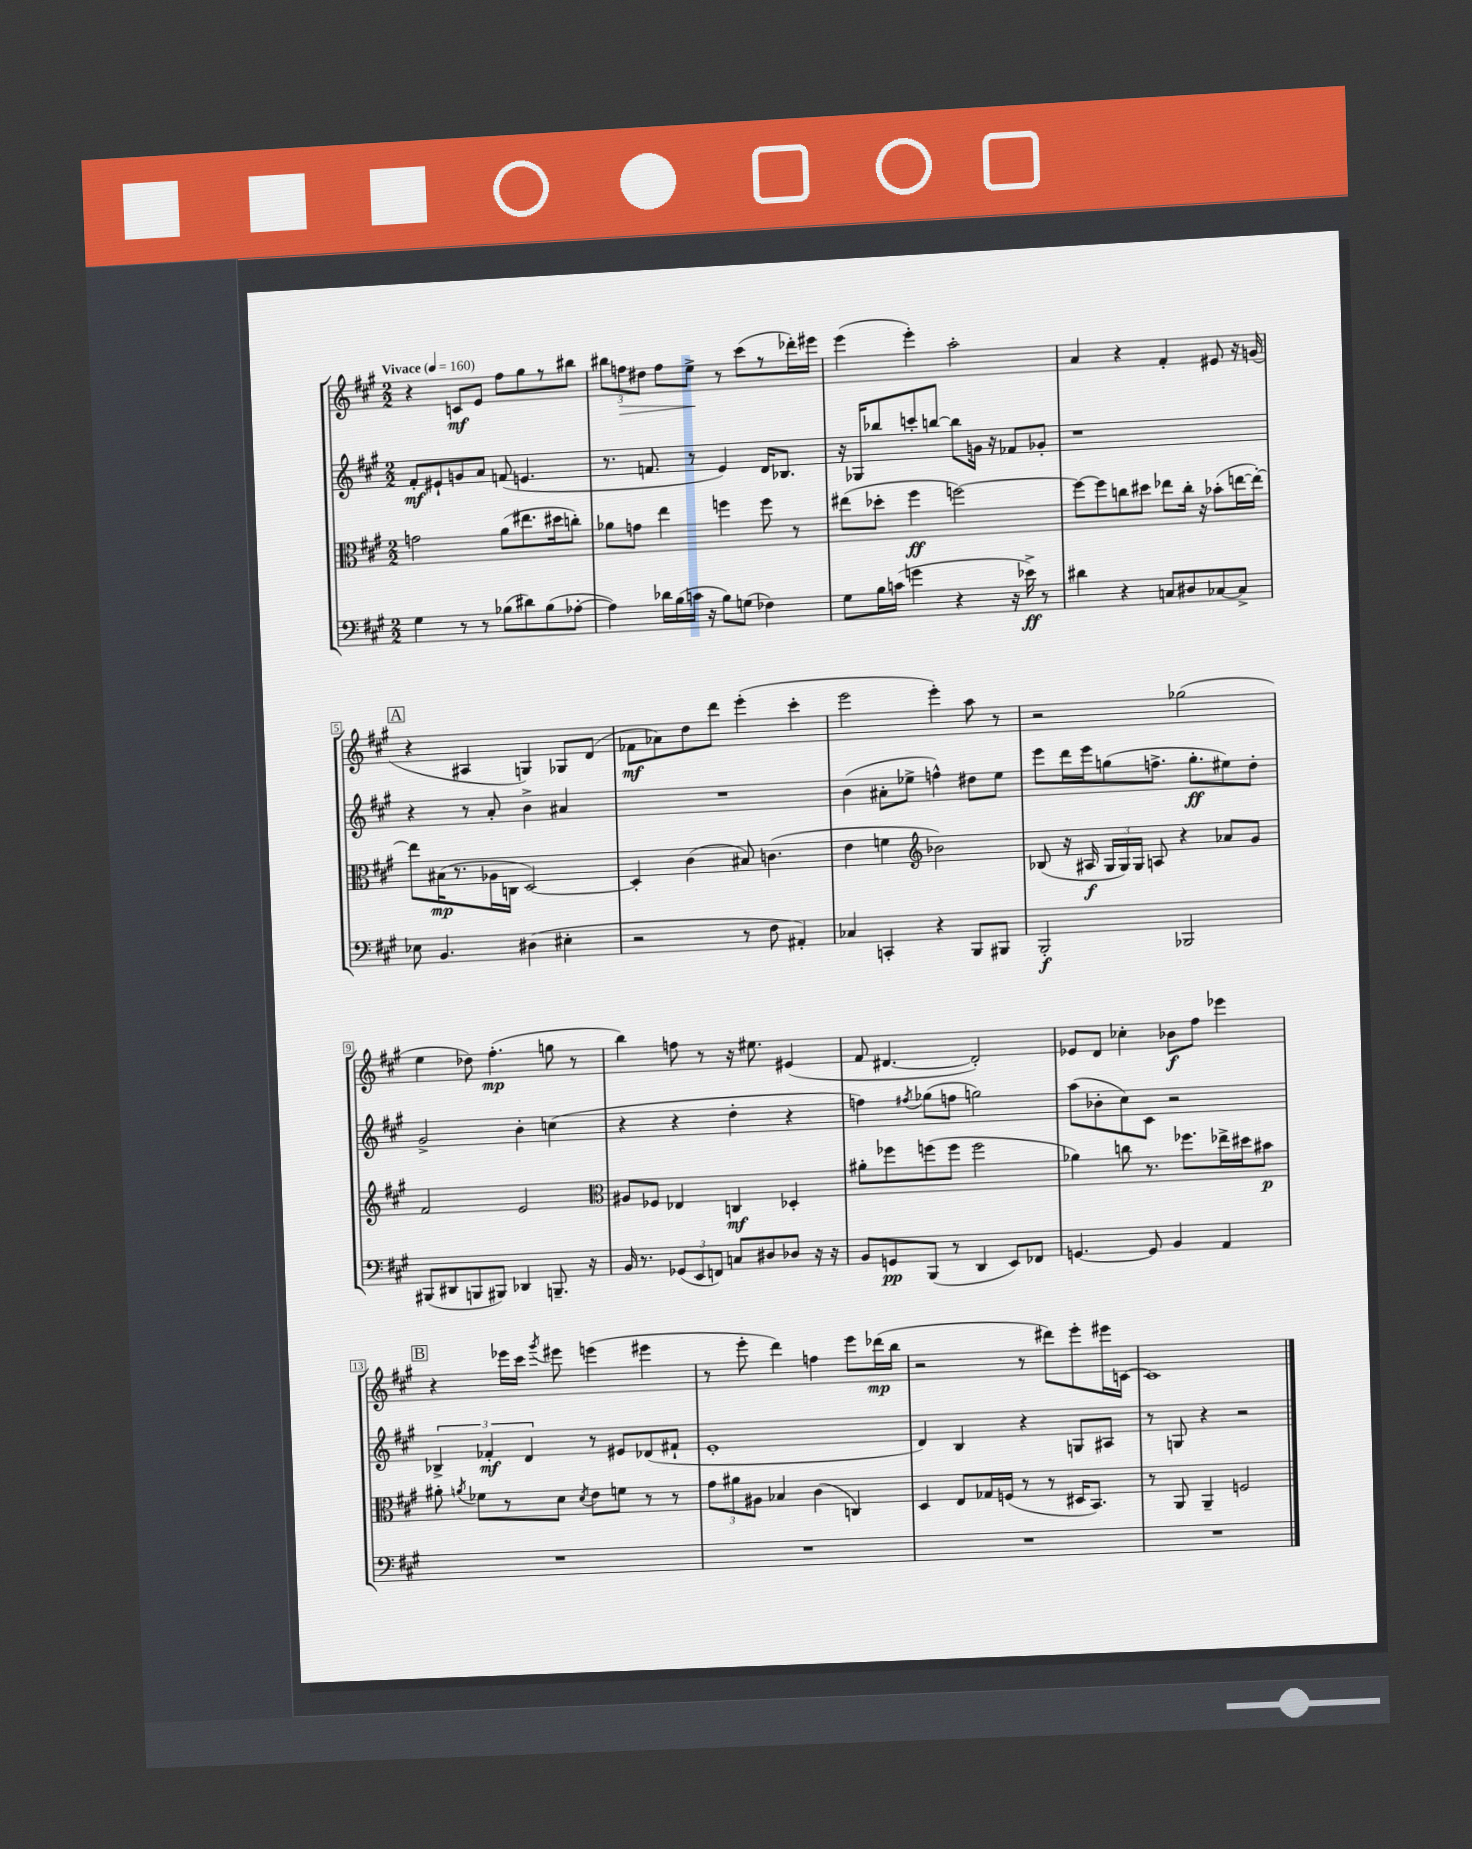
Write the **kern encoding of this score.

**kern	**dynam	**kern	**dynam	**kern	**dynam	**kern	**dynam
*part4	*part4	*part3	*part3	*part2	*part2	*part1	*part1
*staff4	*staff4	*staff3	*staff3	*staff2	*staff2	*staff1	*staff1
*clefF4	*	*clefC3	*	*clefG2	*	*clefG2	*
*k[f#c#g#]	*	*k[f#c#g#]	*	*k[f#c#g#]	*	*k[f#c#g#]	*
*M2/2	*	*M2/2	*	*M2/2	*	*M2/2	*
*MM160	*	*MM160	*	*MM160	*	*MM160	*
=1	=1	=1	=1	=1	=1	=1	=1
!	!	!	!	!	!	!LO:TX:a:B:t=Vivace	!
4G#\	.	2gn\	.	8f#'/L	mf	4r	.
.	.	.	.	8e#X`/	.	.	.
8r	.	.	.	8gn/	.	8cn/L	mf
8r	.	.	.	8a/J	.	8e/J	.
(8B-X\L	.	(8a\L	.	(8fn/	.	8ff#\L	.
8d#X\)	.	8.ee#X\	.	4.en/	.	8gg#\	.
(8B-\	.	.	.	.	.	8r	.
.	.	16dd#X\k	.	.	.	.	.
[8A-X'\J	.	8ccn'\J)	.	.	.	8bb#X\J	.
=2	=2	=2	=2	=2	=2	=2	=2
4A-\])	.	8a-X\L	.	8.r	.	12bb#X\L	.
!	!	!	!	!	!	!	!LO:HP:b
.	.	.	.	.	.	12ffn\	>
.	.	8gn\J	.	.	.	.	.
.	.	.	.	.	.	12dd#X\J	.
.	.	.	.	8.fn/	.	.	.
16d-X\LL	.	4ee\	.	.	.	8ff\L	.
(16B\	.	.	.	.	.	.	.
16cn\JJ	.	.	.	8r	.	8ee^\J	.
16r	.	.	.	.	.	.	.
8B\L)	.	4ffn\	.	4e/)	.	8r	]
(8Gn\J	.	.	.	.	.	(8ccc#\L	.
4F-X\)	.	8ff\	.	16d/KL	.	8r	.
.	.	.	.	8.B-X/J	.	.	.
.	.	8r	.	.	.	16ddd-X'\L)	.
.	.	.	.	.	.	16eee#X\JJ	.
=3	=3	=3	=3	=3	=3	=3	=3
8G#\L	.	(8ee#X\L	.	16r	.	(4eee\	.
.	.	.	.	16G-X/KL	.	.	.
16B\L	.	8dd-X'\J	.	8bb-X/	.	.	.
(16cn\JJ	.	.	.	.	.	.	.
4gn\	.	4ff#\	ff	8cccn'/	.	4eee'\)	.
.	.	.	.	[8bbn/J	.	.	.
4r	.	[2ffn\)	.	8bb\L]	.	2aa'\	.
.	.	.	.	16gn\Jk	.	.	.
.	.	.	.	16r	.	.	.
16r	.	.	.	8f-X/L	.	.	.
16e-X^\)	ff	.	.	.	.	.	.
8r	.	.	.	8g-X'/J	.	.	.
=4	=4	=4	=4	=4	=4	=4	=4
4d#X\	.	8ff\L_	.	1r	.	4a/	.
.	.	8ff\]	.	.	.	.	.
4r	.	8ccn\	.	.	.	4r	.
.	.	8dd#X\J	.	.	.	.	.
8Cn/L	.	8ee-X\L	.	.	.	4f#'/	.
8D#X/	.	16cc'\Jk	.	.	.	.	.
.	.	16r	.	.	.	.	.
[8C-X/	.	(8b-X'\L	.	.	.	8e#X/	.
8C-^/J]	.	[16een\L	.	.	.	16r	.
.	.	16ee'\JJ_)	.	.	.	(16gn/	.
!!LO:LB:g=z
!!LO:REH:place=s1:t=A
=5	=5	=5	=5	=5	=5	=5	=5
8E-X\	.	8ee\L]	.	4r	.	4r	.
4.BB/	.	(16B#X\K	mp	.	.	.	.
.	.	8.r	.	.	.	.	.
.	.	.	.	8r	.	4A#X/	.
.	.	16A-X\L	.	8a'/	.	.	.
.	.	16Cn\JJ	.	.	.	.	.
(4D#X\	.	[2D/)	.	4b^\	.	4Gn/)	.
4E#X'\	.	.	.	4a#X/	.	8G-X/L	.
.	.	.	.	.	.	(8d/J	.
=6	=6	=6	=6	=6	=6	=6	=6
2r	.	4D'/]	.	1r	.	8f-X\L	mf
.	.	.	.	.	.	8a-X\)	.
.	.	(4c#\	.	.	.	8dd\	.
.	.	.	.	.	.	8ddd\J	.
8r	.	8B#X/)	.	.	.	(4eee'\	.
8F#\	.	(4.cn\	.	.	.	.	.
4AA#X'/)	.	.	.	.	.	4ccc#'\	.
=7	=7	=7	=7	=7	=7	=7	=7
4C-X/	.	4e\	.	(4b\	.	2eee\	.
4CCn'/	.	4fn\	.	8a#X'\L	.	.	.
.	.	.	.	8ee-X^\J	.	.	.
*	*	*clefG2	*	*	*	*	*
4r	.	2b-X\)	.	4ffn^^\)	.	4eee'\)	.
8BBB/L	.	.	.	8dd#X\L	.	8aa\	.
8BBB#X/J	.	.	.	8ee-\J	.	8r	.
=8	=8	=8	=8	=8	=8	=8	=8
2BBB'/	f	(8B-X/	.	8eee\L	.	2r	.
.	.	16r	.	16ddd\L	.	.	.
.	.	16A#X/	f	16eee\J	.	.	.
.	.	24G#/LL	.	(8ggn\	.	.	.
.	.	24G#/)	.	.	.	.	.
.	.	24G#/JJ	.	.	.	.	.
.	.	8An/	.	8.ffn^\J	.	.	.
2BBB-X/	.	4r	.	.	.	(2gg-X\	.
.	.	.	.	8.gg'\L	ff	.	.
.	.	8a-X/L	.	8ee#X\)	.	.	.
.	.	8g#/J	.	8dd'\J	.	.	.
!!LO:LB:g=z
=9	=9	=9	=9	=9	=9	=9	=9
(8BBB#X/L	.	2f#/	.	2g#^/	.	4ee\	.
8DD#X/	.	.	.	.	.	.	.
8BBBn/	.	.	.	.	.	8dd-X\)	.
8BBB#X/J)	.	.	.	.	.	(4.ff#'\	mp
4DD-X/	.	2e/	.	4b'\	.	.	.
8.BBBn~/	.	.	.	(4ccn\	.	8ggn\	.
.	.	.	.	.	.	8r	.
16r	.	.	.	.	.	.	.
=10	=10	=10	=10	=10	=10	=10	=10
*	*	*clefC3	*	*	*	*	*
16BB/	.	8A#X/L	.	4r	.	4bb\)	.
8.r	.	.	.	.	.	.	.
.	.	8F-X/J	.	.	.	.	.
(12GG-X/L	.	4E-X/	.	4r	.	8ffn\	.
12EE/	.	.	.	.	.	.	.
.	.	.	.	.	.	8r	.
12FFn/J)	.	.	.	.	.	.	.
8Cn/L	.	4Cn/	mf	4dd'\	.	16r	.
.	.	.	.	.	.	8.ee#X\	.
8D#X/	.	.	.	.	.	.	.
8D-X/J	.	4D-X'/	.	4r	.	(4e#X/	.
16r	.	.	.	.	.	.	.
16r	.	.	.	.	.	.	.
=11	=11	=11	=11	=11	=11	=11	=11
8BB/L	.	8a#X'\L	.	4ffn\)	.	8f#/	.
8GGn/	pp	8ff-X\	.	.	.	[4.d#X/	.
.	.	.	.	8qff#X/	.	.	.
(8BBB/J	.	(8ffn\	.	(8gg-X\L	.	.	.
8r	.	8ff\J	.	8ffn\J	.	.	.
4DD/	.	2ff\	.	2ggn\)	.	2d#'/])	.
8EE/L)	.	.	.	.	.	.	.
8FF-X/J	.	.	.	.	.	.	.
=12	=12	=12	=12	=12	=12	=12	=12
[4.GGn/	.	4a-X\)	.	(8aa\L	.	8e-X/L	.
.	.	.	.	8b-X'\	.	8d/J	.
.	.	8ccn\	.	8cc#\)	.	4cc-X'\	.
8GG/]	.	8.r	.	8c#\J	.	.	.
4BB/	.	.	.	2r	.	8b-X\L	f
.	.	8.ff-X\L	.	.	.	.	.
.	.	.	.	.	.	8ff#\J	.
4AA/	.	16ee-X^\L	.	.	.	4eee-X\	.
.	.	16dd#X\J	.	.	.	.	.
.	.	8b#X\J	p	.	.	.	.
!!LO:LB:g=z
!!LO:REH:place=s1:t=B
=13	=13	=13	=13	=13	=13	=13	=13
1r	.	8a#X'\	.	6B-X^/	.	4r	.
.	.	8qan/	.	.	.	.	.
.	.	8f-X\L	.	.	.	.	.
.	.	.	.	6f-X'/	mf	.	.
.	.	8r	.	.	.	16eee-X\LL	.
.	.	.	.	.	.	16ccc#\JJ	.
.	.	.	.	6d/	.	.	.
.	.	.	.	.	.	8qggg#/	.
.	.	8d\J	.	.	.	8eee#X\	.
.	.	8qd/	.	.	.	.	.
.	.	8e\L	.	8r	.	(4eeen\	.
.	.	8fn\J	.	8e#X/L	.	.	.
.	.	8r	.	(8d-X/	.	4eee#X\	.
.	.	8r	.	8f#X`/J	.	.	.
=14	=14	=14	=14	=14	=14	=14	=14
1r	.	12g#\L	.	1e'	.	8r	.
.	.	12a#X\	.	.	.	.	.
.	.	.	.	.	.	8eee'\	.
.	.	12A#X\J	.	.	.	.	.
.	.	4B-X/	.	.	.	4ddd\)	.
.	.	(4c#\	.	.	.	4ffn\	.
.	.	4Cn/)	.	.	.	8eee\L	.
.	.	.	.	.	.	(16ddd-X\L	mp
.	.	.	.	.	.	16bb\JJ	.
=15	=15	=15	=15	=15	=15	=15	=15
1r	.	4D/	.	4d/)	.	2r	.
.	.	8E/L	.	4B/	.	.	.
.	.	16G-X/L	.	.	.	.	.
.	.	(16Fn/JJ	.	.	.	.	.
.	.	8r	.	4r	.	8r	.
.	.	8r	.	.	.	8ddd#X\L)	.
.	.	16D#X/KL	.	8Gn/L	.	8eee'\	.
.	.	8.BB/J)	.	.	.	.	.
.	.	.	.	8A#X/J	.	16eee#X\L	.
.	.	.	.	.	.	[16cn\JJ	.
=16	=16	=16	=16	=16	=16	=16	=16
1r	.	8r	.	8r	.	1c]	.
.	.	8AA/	.	8Gn/	.	.	.
.	.	4AA~/	.	4r	.	.	.
.	.	2Fn/	.	2r	.	.	.
==	==	==	==	==	==	==	==
*-	*-	*-	*-	*-	*-	*-	*-
